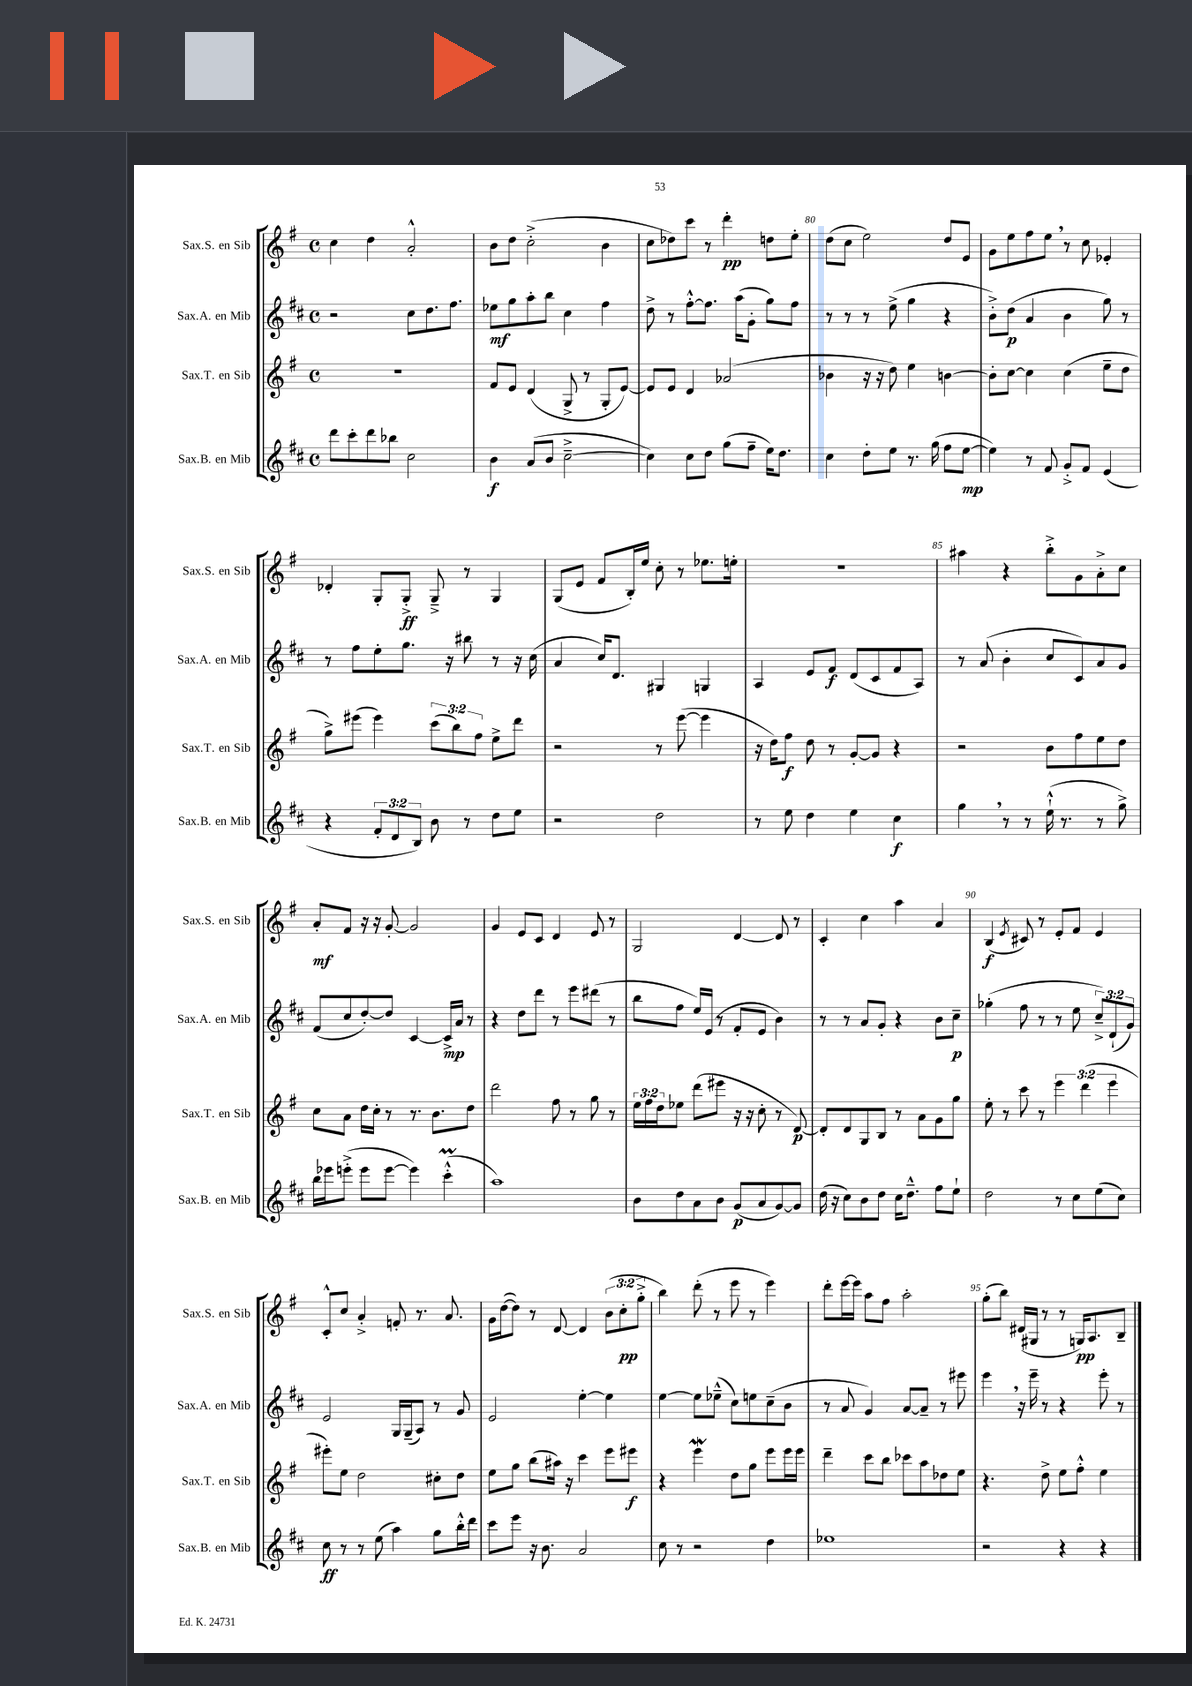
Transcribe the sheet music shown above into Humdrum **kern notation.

**kern	**kern	**kern	**kern
*staff4	*staff3	*staff2	*staff1
*clefG2	*clefG2	*clefG2	*clefG2
*k[f#c#]	*k[f#]	*k[f#c#]	*k[f#]
*M4/4	*M4/4	*M4/4	*M4/4
*met(c)	*met(c)	*met(c)	*met(c)
8ddd\L	1r	2r	4cc\
8ccc#'\	.	.	.
8ddd\	.	.	4dd\
8bb-\J	.	.	.
2cc#\	.	8cc#\L	2a'^^/
.	.	8.dd\	.
.	.	8.ff#\J	.
=	=	=	=
4b\	8f#/L	8ee-\L	8b\L
.	8e/J	8gg\	8dd\J
(8a/L	(4d/	8aa'\	(2cc'^\
8b/J	.	8bb\J	.
[2cc#~^\	8G^/	4cc#\	.
.	8r	.	.
.	8G'/L	4ff#\	4b\
.	[8e/J)	.	.
=	=	=	=
4cc#\])	8e/]L	8dd^\	8cc\L
.	8e/J	8r	8dd-\)
8cc#\L	4d/	[8ff#'^^\L	8ccc\J
8dd\J	.	8.ff#\]J	8r
(8gg\L	(2a-/	.	4ddd'\
.	.	(16aa\LK	.
8ff#~\J	.	8g'\J	.
16ee\LK)	.	8gg\L)	8dd\L
8.dd\J	.	.	.
.	.	8ff#\J	8ee'\J
=	=	=	=
4cc#\	4b-\	8r	(8dd\L
.	.	8r	8cc\J
8dd'\L	16r	8r	2ee\)
.	16r	.	.
8ee\J	8dd\)	(8ee^\	.
8.r	4ee\	4gg\	.
(16gg\	.	.	.
8ff#\L	[4b\	4r	8dd/L
[8ee\J	.	.	8e/J
=	=	=	=
4ee\])	8b'\]L	8b'^\L)	8g\L
.	[8cc\J	(8dd\J	8ee\
8r	4cc\]	4a/	8ff#\
8f#/	.	.	8ee\J
8g'^/L	(4cc\	4b\	8r
8f#/J	.	.	8cc\
(4e/	8ee~\L	8gg\)	4e-'/
.	8dd\J	8r	.
=	=	=	=
4r	8gg^\L)	8r	4d-'/
.	(8eee#\J	8ff#\L	.
12f#'/L	4eee#\)	8ee'\	8G'/L
12d/	.	.	.
.	.	8.gg\J	8G'^/J
12B/J)	.	.	.
8b\	(12ccc\L	.	8G~^/
.	.	16r	.
.	12bb\)	.	.
8r	.	8bb#\	8r
.	12ff#\J	.	.
8dd\L	8ee^\L	8r	4G/
8ee\J	8ddd\J	16r	.
.	.	(16cc#\	.
=	=	=	=
2r	2r	4a/	(8G/L
.	.	.	8e/J
.	.	16cc#/LK)	8f#/L
.	.	8.d/J	.
.	.	.	16B'/L)
.	.	.	16ee/JJ
2dd\	8r	4G#/	8cc'\
.	([8eee\	.	8r
.	4eee\]	4G/	8.ee-\L
.	.	.	16ee'\Jk
=	=	=	=
8r	16r	4A/	1r
.	16dd\LK)	.	.
8ee\	8ff#\J	.	.
4dd\	8dd\	8e/L	.
.	8r	8f#/J	.
4ee\	[8g'/L	(8d/L	.
.	8g/]J	8c#/	.
4cc#\	4r	8f#/	.
.	.	8A/J)	.
=	=	=	=
4gg\	2r	8r	4aa#\
.	.	(8a/	.
8r	.	4b'\	4r
8r	.	.	.
(16ee`^^\	8b\L	8cc#/L	8bb'^\L
8.r	.	.	.
.	8ff#\	8c#/)	8g\
8r	8ee\	8a/	8a'^\
8gg^\)	8dd\J	8g/J	8cc\J
=	=	=	=
16bb\LL	8cc\L	(8f#/L	8a'/L
16eee-\J	.	.	.
(8eee'^\J	8a\J	8cc#/	8f#/J
8eee\L	16dd\LL	[8dd'/)	16r
.	16cc'\JJ	.	16r
[8eee\J	8r	8dd/]J	[8g'/
4eee\])	8.r	[4c#/	2g/]
.	8.b\L	.	.
(4ccc#'^^\	.	16c#^/]LL	.
.	.	16a/JJ	.
.	8dd\J	8r	.
=	=	=	=
1aa)	2ddd\	4r	4g/
.	.	8dd\L	8e/L
.	.	8ddd\J	8c/J
.	8ff#\	8r	4d/
.	8r	8eee\L	.
.	8gg\	(8ddd#\J	8e/
.	8r	8r	8r
=	=	=	=
8b\L	24ee\LL	8bb\L	2G/
.	24ff#\	.	.
.	24dd\J	.	.
8dd\	8ee-\J	8ff#\J	.
8a\	(8ddd\L	16ee/LL)	.
.	.	(16e/JJ	.
8b\J	8eee#\J	8r	.
(8g/L	16r	8f#'/L	[4d/
.	16r	.	.
8a/	8cc'\	8e/J	.
[8g/)	8r	4b\)	8d/]
8g/]J	[8d/)	.	8r
=	=	=	=
(16dd\	8d'/]L	8r	4c'/
16r	.	.	.
8cc#\L)	8d/	8r	.
8b\	8G/	8a/L	4cc\
8dd\J	8B/J	8g'/J	.
16cc#\LK	8r	4r	4aa\
8.dd~^^\J	.	.	.
.	8a\L	.	.
8ff#\L	8g\	8b\L	4a/
8ee`\J	8gg\J	8cc#~\J	.
=	=	=	=
2dd\	8ee'\	(4gg-'\	(4B/
.	8r	.	.
.	.	.	8qe/
.	8ccc\	8ff#\	8c#/)
.	8r	8r	8r
8r	6eee\	8r	8e'/L
8cc#\L	.	8ee\	8f#/J
.	(6ddd\	.	.
(8ee\	.	12cc#~^/L)	4e/
.	6eee\	(12d`/	.
8cc#\J)	.	.	.
.	.	12g/J)	.
=	=	=	=
8cc#\	8eee#'\L)	2e/	8c'^^/L
8r	8ee\J	.	8cc/J
8r	2dd\	.	4a'^/
(8ee\	.	.	.
4aa\)	.	16G/LL	8f'/
.	.	(16G~/J	.
.	.	8A/J)	8.r
8gg\L	8cc#'\L	8r	.
.	.	.	8.a/
16bb'^^\L	8dd\J	8g/	.
16ddd\JJ	.	.	.
=	=	=	=
8ccc#\L	8ee\L	2e/	16g\LL
.	.	.	([16dd\J
8eee\J	8gg\J	.	8dd\]J)
16r	(8bb\L	.	8r
8.b\	.	.	.
.	16aa#\Jk)	.	[8d/
.	16r	.	.
2a/	4ccc\	[4ee'\	4d/]
.	8eee\L	4ee\]	(12b\L
.	.	.	12cc'\
.	8eee#\J	.	.
.	.	.	12gg'^\J
=	=	=	=
8cc#\	4r	[4ee\	4bb\)
8r	.	.	.
2r	4eee\	8ee\]L	(8ddd'\
.	.	(8ee-~^^\J	8r
.	8dd\L	8cc#\L)	8eee\
.	8gg\J	8ee\	8r
4dd\	8eee\L	(8cc#~\	4eee\)
.	16eee\L	8b\J	.
.	16eee\JJ	.	.
=	=	=	=
1ee-	4ddd~\	8r	8ddd'\L
.	.	8a/	[16eee\L
.	.	.	16eee\]JJ
.	8ccc\L	4g/)	8aa\L
.	8bb\J	.	8ff#\J
.	8ccc-\L	[8a/L	2aa'\
.	8aa\	8a~/]J	.
.	8dd-\	8r	.
.	8ee\J	8eee#\	.
=	=	=	=
2r	4.r	4eee\	(8gg'\L
.	.	.	8bb\J)
.	.	16r	(16d#/LL
.	.	16eee~\	16G#/JJ
.	8dd^\	8r	8r
4r	8ee\L	4r	8r
.	8ff#'^^\J	.	16G/LK)
.	.	.	8.A/
4r	4ee\	8eee'\	.
.	.	8r	8B~/J
==	==	==	==
*-	*-	*-	*-
